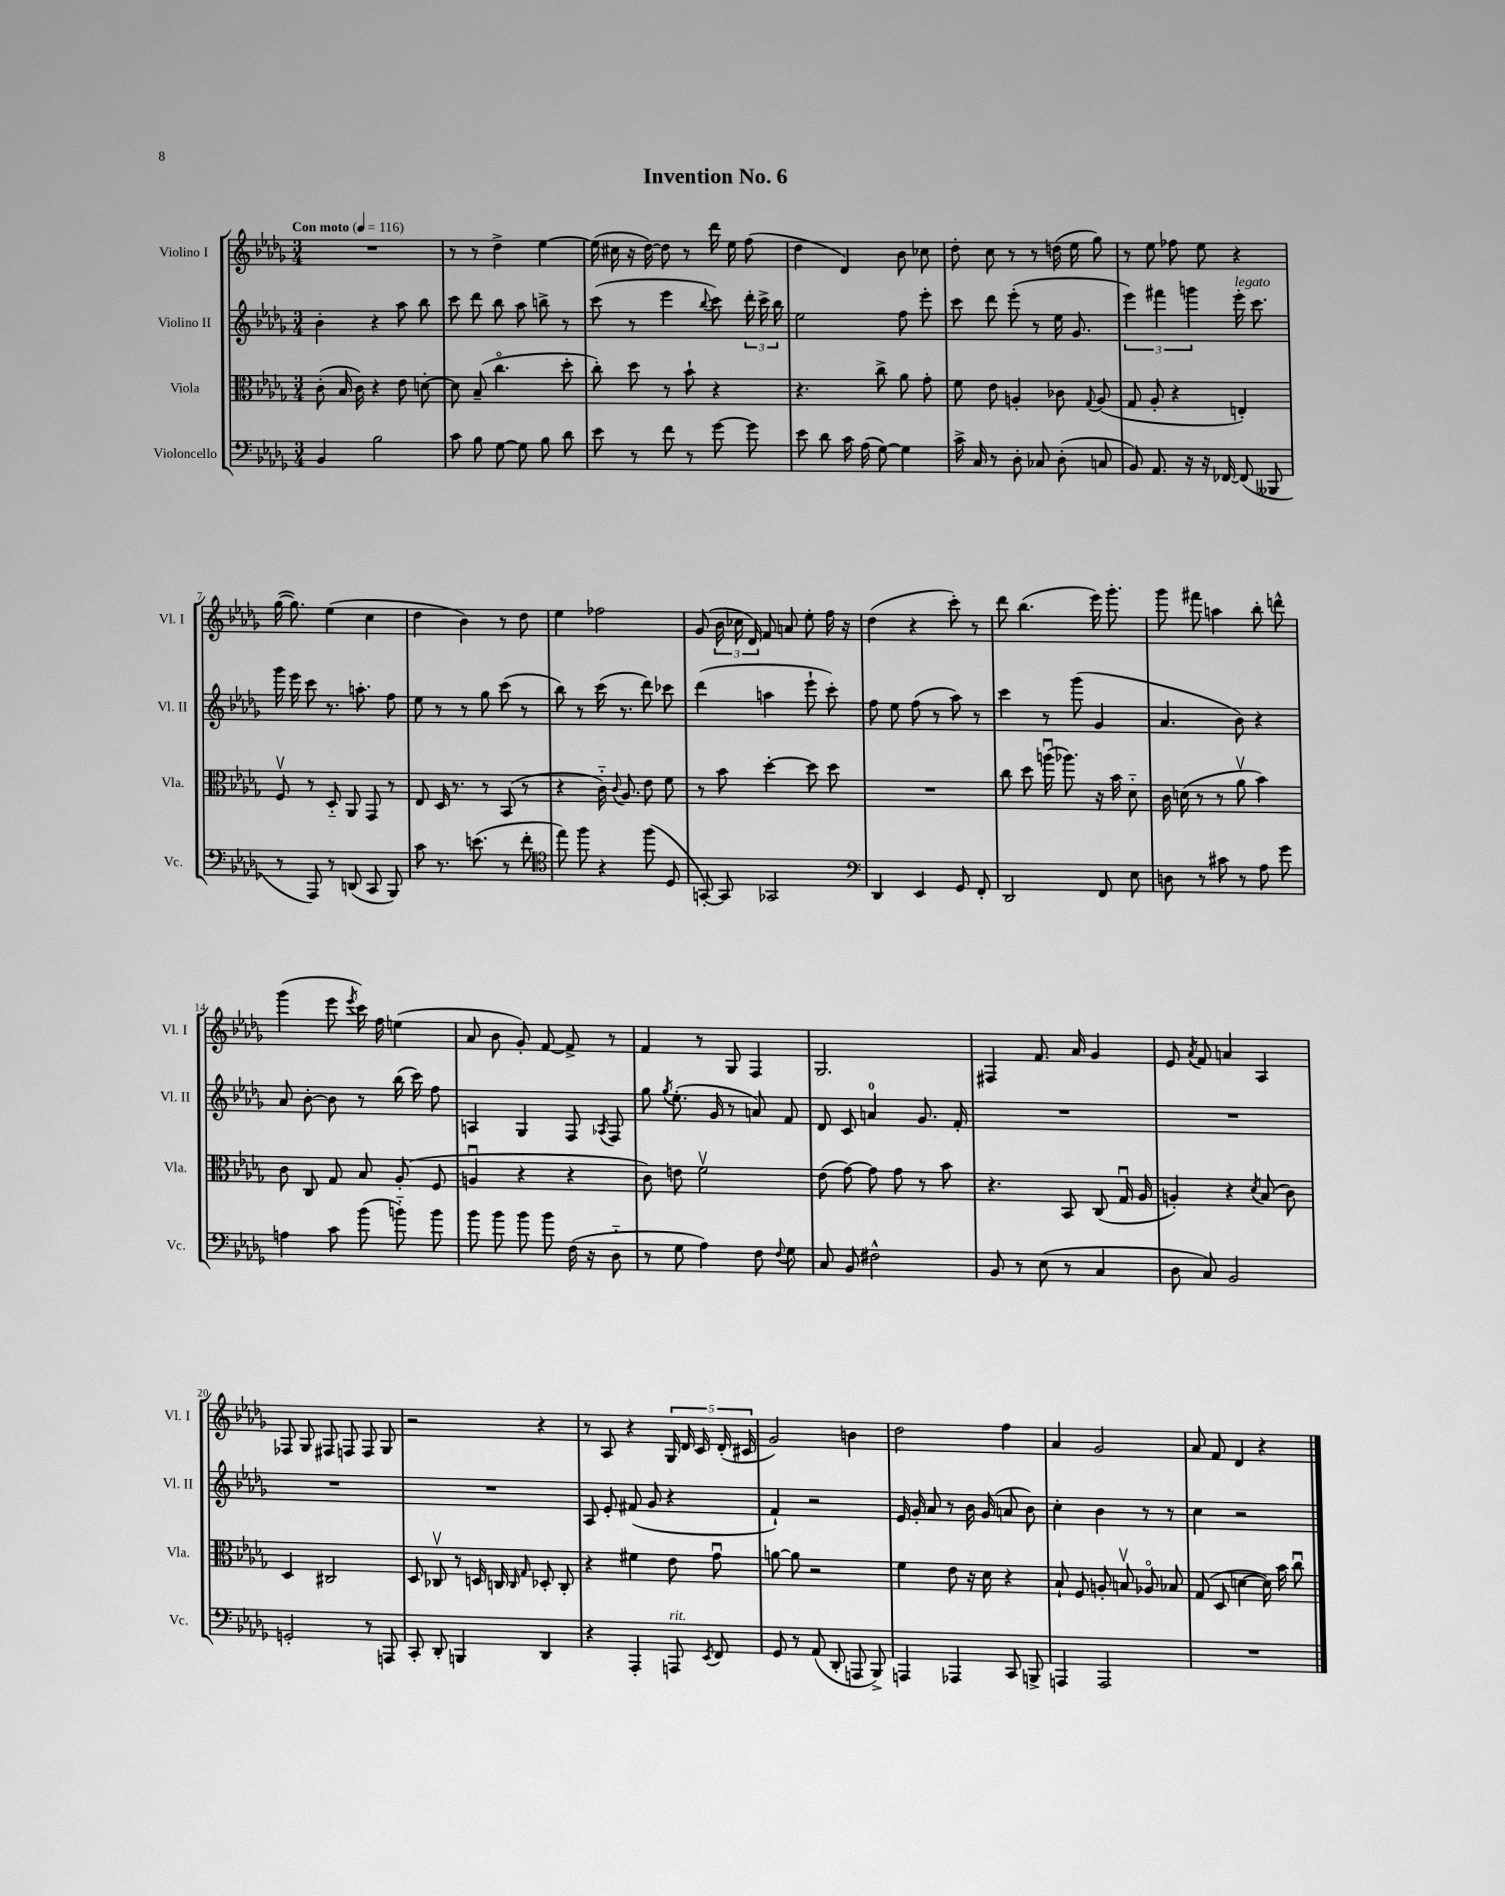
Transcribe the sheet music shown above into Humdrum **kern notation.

**kern	**kern	**kern	**kern
*staff4	*staff3	*staff2	*staff1
*clefF4	*clefC3	*clefG2	*clefG2
*k[b-e-a-d-g-]	*k[b-e-a-d-g-]	*k[b-e-a-d-g-]	*k[b-e-a-d-g-]
*M3/4	*M3/4	*M3/4	*M3/4
*MM116	*MM116	*MM116	*MM116
4BB-	(8c'	4b-'	2.r
.	16B-	.	.
.	16c)	.	.
2B-	4r	4r	.
.	8e-	8aa-	.
.	[8d'	8bb-	.
=	=	=	=
8c	8d]	8ccc	8r
8B-	(8B-~	8ddd-	8r
[8G-	4.cco	8bb-	4dd-^
8G-]	.	8aa-	.
8B-	.	8bb^	[4ee-
8d-	8dd-'	8r	.
=	=	=	=
8e-	8cc')	(8ccc	(16ee-]
.	.	.	16cc#
8r	8dd-	8r	16r
.	.	.	[16dd-)
8f	8r	4eee-	8dd-]
8r	8b-`	.	8r
.	.	8qqbb-	.
[8g-	4r	8ccc)	16ddd-
.	.	.	16ee-
8g-]	.	24ddd-'	(8ff
.	.	24ccc^	.
.	.	24bb-	.
=	=	=	=
8e-	4.r	2ee-	4dd-
8d-	.	.	.
16c	.	.	4d-)
(16A-	.	.	.
[8G-)	8cc^	.	.
4G-]	8a-	8ff	8b-
.	8g-'	8eee-'	8cc-
=	=	=	=
16c^	8f	8ccc	8dd-'
16C	.	.	.
8r	8e-	8ddd-	8cc
8D-'	4A'	(8eee-'	8r
8C-	.	8r	8r
(8D-'	8c-	16ee-	(16dd
.	.	8.g-	16ee-
.	8qqG-	.	.
8C	(8A	.	8gg-)
=	=	=	=
8BB-)	8G-	6eee-)	8r
8.AA-	8A-'	.	8ee-
.	.	6fff#	.
.	4r	.	8ff-
16r	.	.	.
.	.	6ggg	.
16r	.	.	8ee-
[16FF-	.	.	.
(8FF-]	4E')	16eee-'	4r
.	.	8.ccc	.
8BBB--	.	.	.
=	=	=	=
8r	8Fv	16ggg-	([16gg-
.	.	16eee-	8.gg-])
8AAA-)	8r	8ccc	.
8r	8D-'~	8.r	(4ee-
(8DD	8AA-	.	.
.	.	8.aa'	.
8CC	8GG-	.	4cc
8BBB-)	8r	8ff	.
=	=	=	=
8c	8E-	8ee-	4dd-
8.r	16D-	8r	.
.	8.r	.	.
.	.	8r	4b-)
(8.e	.	.	.
.	8r	8gg-	.
8r	(8BB-	(8ccc	8r
8f'	8r	8r	8dd-
=	=	=	=
*clefC4	*	*	*
8ee-)	4r	8bb-)	4ee-
8ff	.	8r	.
4r	16c'~)	(16ccc	2ff-
.	8qqc	.	.
.	8.A-	8.r	.
(8ff	8e-	8ddd-)	.
8D-	8f	8ccc-	.
=	=	=	=
[8GG')	8r	(4ddd-	(8g-
8GG]	8b-	.	24b-
.	.	.	24cc-
.	.	.	24d-)
2GG-	[4dd-'	4aa	8f
.	.	.	8a
.	8dd-]	8eee-`	8ee-'
.	8dd-	8ccc')	16ff
.	.	.	16r
=	=	=	=
*clefF4	*	*	*
4DD-	2.r	8ff	(4dd-
.	.	8ee-	.
4EE-	.	(8ff	4r
.	.	8r	.
8GG-	.	8aa-)	8ccc')
8FF'	.	8r	8r
=	=	=	=
2DD-	8cc	4ccc	8ddd-
.	8dd-	.	(4.bb-
.	(16aau	8r	.
.	8.aa-)	.	.
.	.	(8ggg-	.
8FF	16r	4g-	16eee-)
.	16b-	.	8.ggg-'
8E-	8d-'~	.	.
=	=	=	=
8D	16c	4.a-	8ggg-
.	(16d	.	.
8r	8r	.	8fff#
8c#	8r	.	4aa
8r	8a-v	8b-)	.
8A-	4b-)	4r	8bb-'
8g-	.	.	8ddd^^
=	=	=	=
4A	8c	8a-	(4ggg-
.	8C	[8b-'	.
8c	8G-	8b-]	8eee-
.	.	.	8qeee-
(8b-	8B-	8r	16ccc)
.	.	.	16ff
8b'~)	(8A-'	(16bb-	(4ee
.	.	16ccc)	.
8b	8F	8ff	.
=	=	=	=
8b-	4Au	4A	8a-
8b-	.	.	8b-
8b-	4r	4G-	8g-')
8b-	.	.	[8f
(16F	4r	8F	8f^]
16r	.	.	.
.	.	8qA-	.
8D-'~	.	8F	8r
=	=	=	=
8r	8c)	8gg-	4f
.	.	8qgg-	.
8G-	8e	(8.ee-'	.
4A-)	2fv	.	8r
.	.	16g-	.
.	.	8r	8G-
8F	.	8a)	4F
8qqF	.	.	.
8G-	.	8f	.
=	=	=	=
8C	(8e-	8d-	2.G-
8BB-	[8g-)	8c	.
2F#^^	8g-]	4a	.
.	8g-	.	.
.	8r	8.g-	.
.	8b-	.	.
.	.	16f'	.
=	=	=	=
8BB-	4.r	2.r	4F#
8r	.	.	.
(8E-	.	.	8.f
8r	8BB-	.	.
.	.	.	16a-
4C	(8C	.	4g-
.	16G-u	.	.
.	16A-	.	.
=	=	=	=
8D-	4A')	2.r	8e-
.	.	.	8qa-
8C)	.	.	8f
2BB-	4r	.	4a
.	8qd-	.	.
.	(8B-	.	4A-
.	8c)	.	.
=	=	=	=
2GG'	4D-	2.r	8F-
.	.	.	8G-
.	2C#	.	8F#
.	.	.	8F
8r	.	.	8F
8AAA	.	.	8G-
=	=	=	=
8CC'	8D-	2.r	2r
8DD-'	8C-v	.	.
4BBB	8r	.	.
.	16D	.	.
.	16C	.	.
.	16qqC	.	.
.	16qqG-	.	.
4DD-	8D-'	.	4r
.	8C'	.	.
=	=	=	=
4r	4r	8A-	8r
.	.	8e-'	8A-
4AAA-'	4f#	(8f#	4r
.	.	8g-	.
8AAA	8e-	4r	20G-
.	.	.	20d-
.	.	.	20c
8qEE-	.	.	.
8FF	8g-u	.	.
.	.	.	(20d-'
.	.	.	20c#
=	=	=	=
8GG-	[8a	4f`)	2g-)
8r	8a]	.	.
(8AA-	2r	2r	.
8DD-'	.	.	.
8AAA	.	.	4b
8BBB-^)	.	.	.
=	=	=	=
4AAA	4f	16e-	2dd-
.	.	16g-'	.
.	.	8a-	.
4AAA-	8e-	8r	.
.	16r	16b-	.
.	16d-	(16g-	.
8CC	4r	8a	4ff
8BBB^	.	8b-)	.
=	=	=	=
4AAA	8B-`	4cc'	4a-
.	8F	.	.
2AAA	8A'	4b-	2g-
.	8Bv	.	.
.	8A-o	8r	.
.	8B-	8r	.
=	=	=	=
2.r	(8G-	4cc	8a-
.	8D-	.	8f
.	[4d	2r	4d-
.	16d])	.	4r
.	16b-	.	.
.	8ccu	.	.
==	==	==	==
*-	*-	*-	*-
